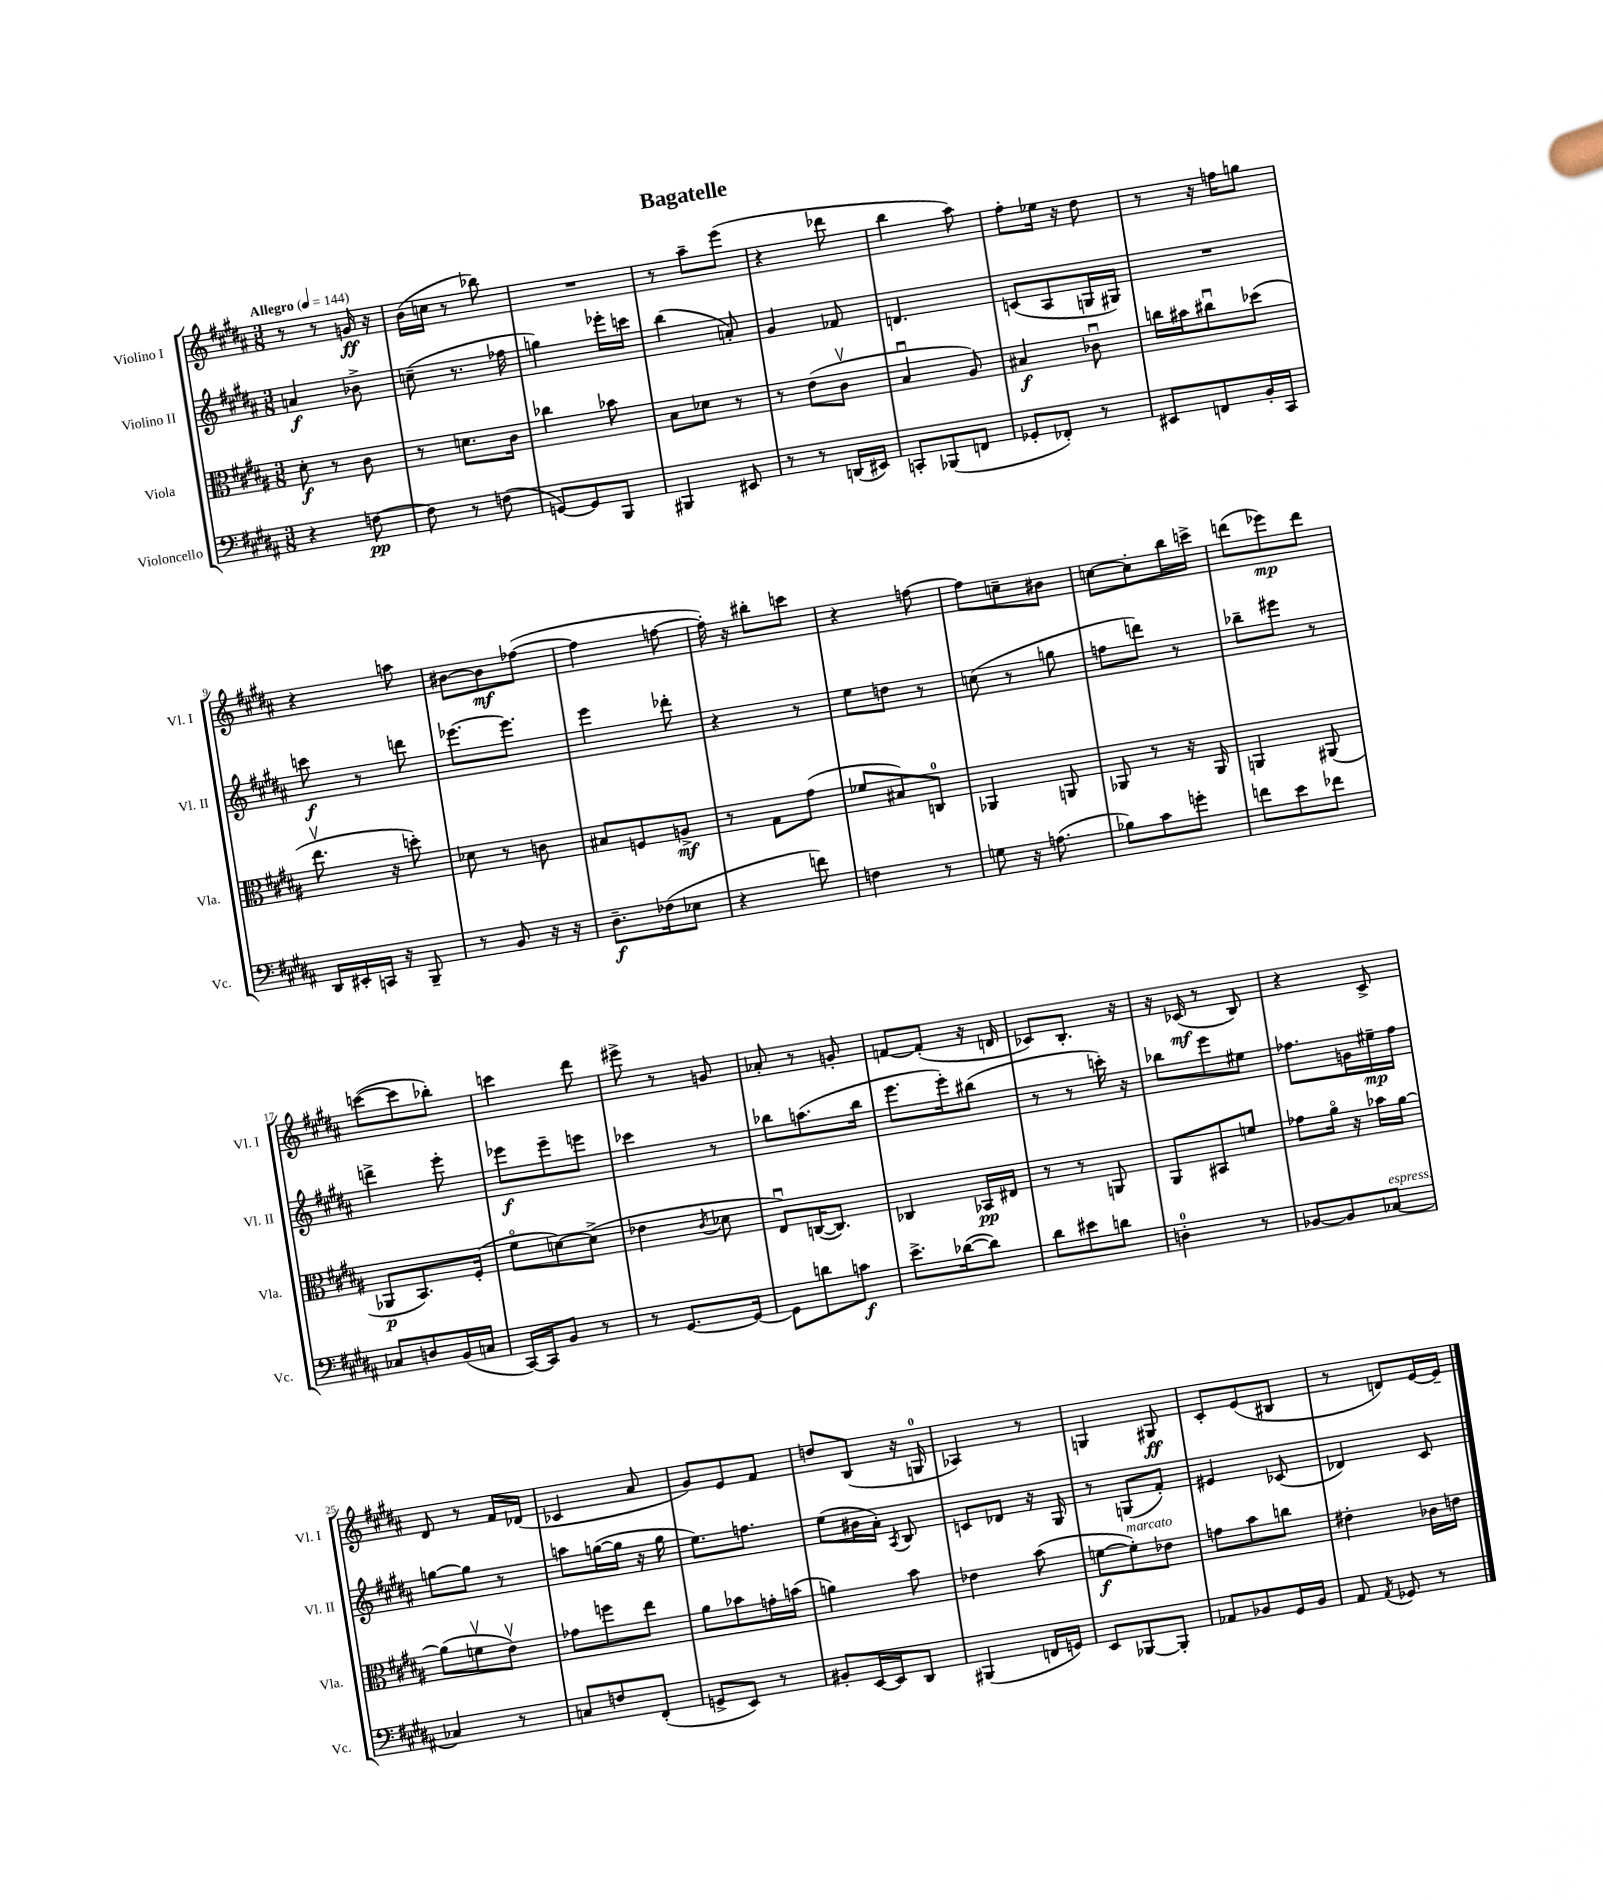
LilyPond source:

\header { title = "Bagatelle" }
<<
\new StaffGroup <<
\new Staff = "s0" \with { instrumentName = "Violino I" shortInstrumentName = "Vl. I" } {
    \clef treble \key b \major \numericTimeSignature \time 3/8 \tempo "Allegro" 4 = 144
    \autoBeamOff r8 r8 g'16\ff r16 |
    b'16[( c''16] r8 bes''8) |
    R4. |
    r8 ais''8[-- e'''8]( |
    r4 des'''8 |
    b''4 ais''8) |
    fis''8[-. ees''16] r16 dis''8 |
    r8 r16 f''16[ g''8] |
    r4 a''8 |
    bis'8[~ bis'8\mf fes''8]~( |
    fes''4 f''8~ |
    f''16-.) r16 bis''8[-. c'''8] |
    r4 f''8~ |
    f''8[ c''8-- bis'8] |
    c''8[~ c''8-. b''16 c'''16]-> |
    d'''8[( ees'''8\mp) d'''8] |
    c'''8[~( c'''8 bes''8]-.) |
    c'''4 dis'''8 |
    eis'''8-> r8 g'8 |
    aes'8-. r8 g'8-. |
    f'8[~ f'8]-.( r16 d'16 |
    ces'8[) b8.]-. r16 |
    r16 ces'16\mf( r8 b8) |
    r4 cis'8-> |
    dis'8 r8 fis'16[ des'16]( |
    ces'4 ais'8 |
    gis'8[) e'8 fis'8] |
    d''8[ b8]( r16 g16-0 |
    aes4) r8 |
    g4 gis8\ff |
    cis'8[-. e'8( bis8] |
    r8 d'8[) e'16~ e'16]-- \bar "|." |
}
\new Staff = "s1" \with { instrumentName = "Violino II" shortInstrumentName = "Vl. II" } {
    \clef treble \key b \major \numericTimeSignature \time 3/8
    \autoBeamOff a'4\f bes'8-> |
    c''8--( r8. fes''16 |
    g''4) ees'''16[-. c'''16] |
    b''4( a'8-.) |
    gis'4 fes'8 |
    d'4. |
    c'8[( ais8 g16 gis16]) |
    R4. |
    c'''8\f r8 d'''8 |
    ees'''8.[~ ees'''8.] |
    e'''4 des'''8-. |
    r4 r8 |
    e''8[ d''8] r8 |
    c''8( r8 g''8 |
    f''8[ d'''8]) r8 |
    bes''8[-- eis'''8] r8 |
    d'''4-> e'''8-. |
    ees'''8[\f ees'''8-- e'''8] |
    ces'''4 r8 |
    bes''8[ a''8.( bes''16] |
    e'''8.[ e'''16-.) bis''8]( |
    r8 r8 c'''16-.) r16 |
    bes''8[ e'''8 eis''8] |
    fes''8.[ g'16 eis''16--\mp fes''16] |
    g''8[~ g''8] r8 |
    a''8[ g''16~( g''16] r16 g''16 |
    e''8.[) f''8.] |
    e''8[( bis'16 ais'16]-.) \acciaccatura { ais8 } b8 |
    c'8[ des'8] r16 gis16 |
    r8 g8[( fis'8]-.) |
    eis'4 ces'8( |
    des'4) cis'8 \bar "|." |
}
\new Staff = "s2" \with { instrumentName = "Viola" shortInstrumentName = "Vla." } {
    \clef alto \key b \major \numericTimeSignature \time 3/8
    \autoBeamOff dis'8-.\f r8 cis'8 |
    r8 d'8.[ cis'16] |
    ces''4 bes'8 |
    b8[ des'8] r8 |
    r8 e'8[( cis'8]\upbow |
    b4\downbow ais8) |
    bis4\f ces'8\downbow |
    c''16[ bis'16 cis''8\downbow des''8]( |
    e''8.\upbow r16 d''8-.) |
    des'8 r8 c'8 |
    bis8[ f8 a8]->\mf |
    r8 gis8[ gis'8]( |
    fes'8[ bis8) c8]-0 |
    aes,4 a,8 |
    aes,8 r8 r16 aes,16 |
    a,4 ais,8( |
    aes,8[\p b,8.) fis16]-.( |
    fis'8[\flageolet d'8~) d'8]->( |
    ees'4 \acciaccatura { cis'8 } des'8 |
    e8[\downbow) c16~( c8.]) |
    ces4 bes,16[\pp eis16] |
    r8 r8 a,8 |
    ais,8[ bis,8 f'8] |
    ges'8[ ais'16]\flageolet r16 bes'16[ ais'16]~ |
    ais'8[( f'8\upbow e'8]\upbow) |
    ges'8[ f''8 e''8] |
    ais'8[ bes'8 g'16-. b'16]( |
    a'4) b'8 |
    ees'4 b'8( |
    f'8[~\f f'8-.^\markup { \italic "marcato" }) ees'8] |
    g'8[ b'8 c''8] |
    eis'4-. ces'16[ e'16] \bar "|." |
}
\new Staff = "s3" \with { instrumentName = "Violoncello" shortInstrumentName = "Vc." } {
    \clef bass \key b \major \numericTimeSignature \time 3/8
    \autoBeamOff r4 f8~\pp |
    f8 r8 f8( |
    g,8[~) g,8 b,,8] |
    bis,,4 eis,8 |
    r8 r8 d,16[( eis,16]) |
    c,8[-. bes,,8( f,8] |
    ges,8[-. fes,8]-.) r8 |
    eis,8[ f,8 b,16-. cis,16] |
    dis,16[ eis,16-. c,16] r16 b,,8-- |
    r8 b,8 r16 r16 |
    dis8.[--\f fes16( ees8] |
    r4 f'8) |
    f4 r8 |
    g8 r16 a8.( |
    bes8[) cis'8 g'8]-. |
    f'8[ e'8 fes'8] |
    ces8[ d8 b,16( c16] |
    cis,16[~) cis,16 b,8] r8 |
    r8 gis,8.[~ gis,16]~ |
    gis,8[ d'8 c'8]\f |
    e'8.[-> des'16~( des'8]) |
    dis'8[ eis'8 d'8] |
    d4-0-. r8 |
    bes,8[~ bes,8 ces8]~^\markup { \italic "espress." } |
    ces4 r8 |
    c8[ f8 fis,8]-.( |
    g,8[-> e,8]) r8 |
    bis,8[-. e,16~ e,16 dis,8] |
    bis,,4( f,16[ g,16]) |
    e,8[ bes,,8~ bes,,8]-. |
    aes,8[ bes,8 gis,16 bes,16] |
    ais,8 \acciaccatura { ais,8 } ges,8 r8 \bar "|." |
}
>>
>>
